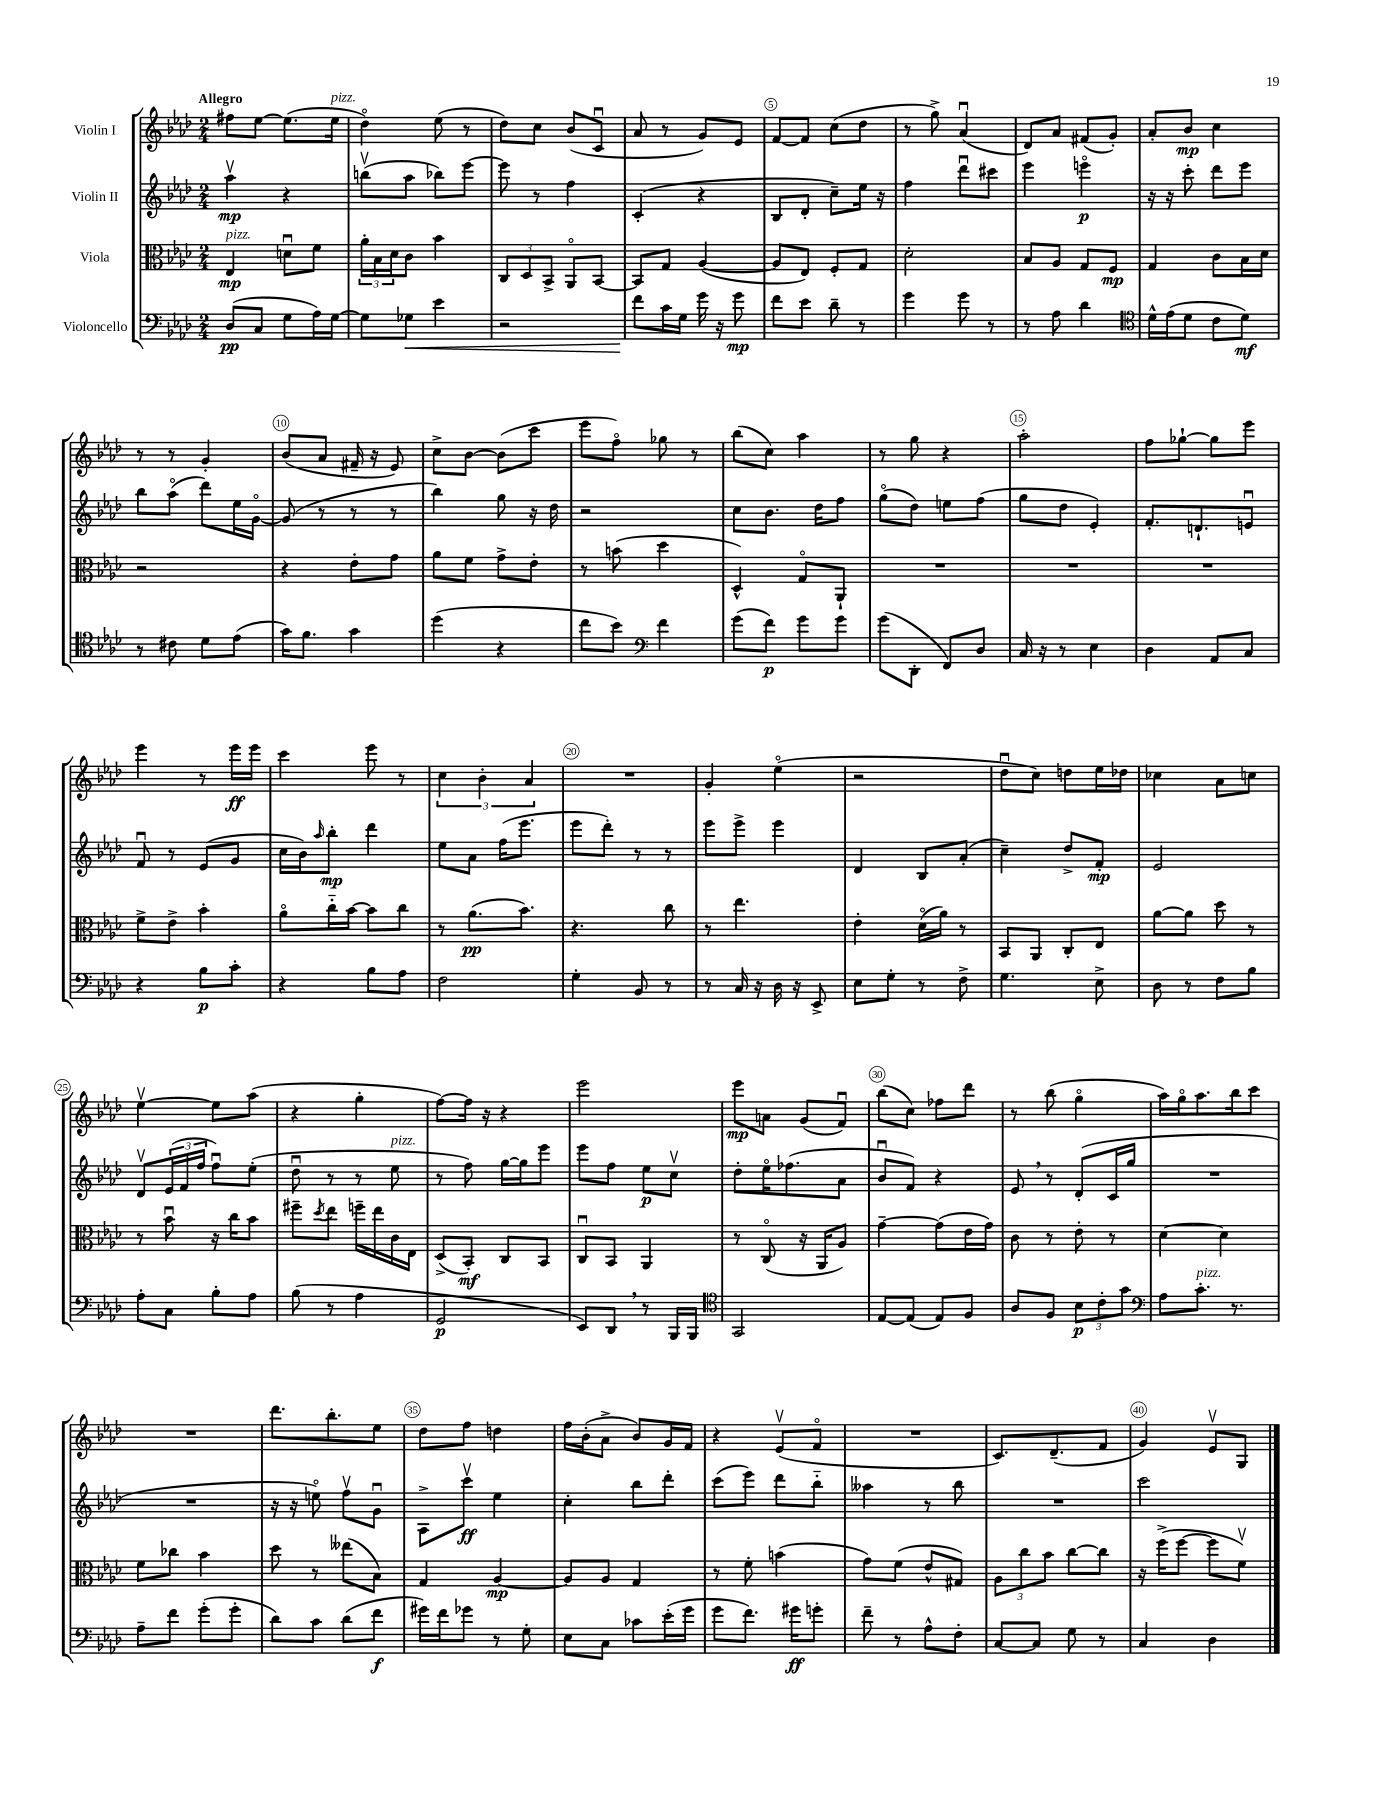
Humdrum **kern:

**kern	**kern	**kern	**kern
*staff4	*staff3	*staff2	*staff1
*clefF4	*clefC3	*clefG2	*clefG2
*k[b-e-a-d-]	*k[b-e-a-d-]	*k[b-e-a-d-]	*k[b-e-a-d-]
*M2/4	*M2/4	*M2/4	*M2/4
(8D-	4E-	4aa-v	8ff#
8C	.	.	[8ee-
8G	8du	4r	(8.ee-]
16A-)	8f	.	.
[16G	.	.	16ee-
=	=	=	=
8G]	24a-'	(8bbv	4dd-o)
.	24B-	.	.
.	24d-	.	.
8G-	8c	8aa-	.
4e-	4b-	8bb-)	(8ee-
.	.	[8eee-	8r
=	=	=	=
2r	12C	8eee-]	8dd-)
.	12D-	.	.
.	.	8r	8cc
.	12BB-^	.	.
.	8AA-o	4ff	(8b-
.	[8BB-	.	8cu
=	=	=	=
8f	8BB-]	(4c'	8a-
16c	8G	.	8r
16G	.	.	.
16g	([4A-	4r	8g)
16r	.	.	.
8g	.	.	8e-
=	=	=	=
8f	8A-]	8B-	[8f
8e-	8E-)	8d-'	8f]
8d-~	8F'	8cc~)	(8cc
8r	8G	16ee-	8dd-
.	.	16r	.
=	=	=	=
4g	2d-'	4ff	8r
.	.	.	8gg^)
8g	.	8ddd-u	(4a-u
8r	.	8ccc#	.
=	=	=	=
8r	8B-	4eee-	8d-)
8A-	8A-	.	8a-
4d-	8G	4eeeo	(8f#
.	8F	.	8g')
=	=	=	=
*clefC4	*	*	*
16d-^^	4G	16r	8a-'
(16e-	.	16r	.
8d-	.	8ccc'	8b-
8c	8c	8ddd-	4cc
8d-)	16B-	8eee-	.
.	16d-	.	.
=	=	=	=
8r	2r	8bb-	8r
8c#	.	(8aa-o	8r
8d-	.	8ddd-)	4g'
(8e-	.	16ee-	.
.	.	[16go	.
=	=	=	=
16g)	4r	(8g]	(8b-
8.f	.	.	.
.	.	8r	8a-
4g	8e-'	8r	16f#~
.	.	.	16r
.	8g	8r	8e-)
=	=	=	=
(4dd-	8a-	4bb-)	8cc^
.	8f	.	[8b-
4r	8g^	8gg	(8b-]
.	8e-'	16r	8ccc
.	.	16dd-	.
=	=	=	=
8cc	8r	2r	8eee-
8b-)	(8b	.	8ffo)
*clefF4	*	*	*
4f	4dd-	.	8gg-
.	.	.	8r
=	=	=	=
(8g	4D-^^)	8cc	(8bb-
8f)	.	8.b-	8cc)
8g	8Go	.	4aa-
.	.	16dd-	.
8g	8AA-`	8ff	.
=	=	=	=
(8g	2r	(8ggo	8r
8DD-'	.	8dd-)	8gg
8FF)	.	8ee	4r
8D-	.	(8ff	.
=	=	=	=
16C	2r	8gg	2aa-'
16r	.	.	.
8r	.	8dd-	.
4E-	.	4e-')	.
=	=	=	=
4D-	2r	8.f'	8ff
.	.	.	[8gg-`
.	.	8.d`	.
8AA-	.	.	8gg-]
8C	.	8eu	8eee-
=	=	=	=
4r	8f^	8fu	4eee-
.	8e-^	8r	.
8B-	4b-'	(8e-	8r
8c'	.	8g	16eee-
.	.	.	16eee-
=	=	=	=
4r	8a-o	16cc	4ccc
.	.	16b-)	.
.	.	16qqaa-	.
.	16cc'~	8bb-'	.
.	[16b-	.	.
8B-	8b-]	4ddd-	8eee-
8A-	8cc	.	8r
=	=	=	=
2F	8r	8ee-	6cc
.	(8.a-	8a-	.
.	.	.	6b-'
.	.	(16ff	.
.	8.b-)	8.eee-	.
.	.	.	6a-
=	=	=	=
4G'	4.r	8eee-	2r
.	.	8ddd-')	.
8BB-	.	8r	.
8r	8cc	8r	.
=	=	=	=
8r	8r	8eee-	4g'
16C	4.ee-	8eee-^	.
16r	.	.	.
16D-	.	4eee-	(4ee-o
16r	.	.	.
8EE-^	.	.	.
=	=	=	=
8E-	4e-'	4d-	2r
8G'	.	.	.
8r	(16d-o	8B-	.
.	16a-)	.	.
8F^	8r	(8a-'	.
=	=	=	=
4.G	8BB-	4cc~)	8dd-u
.	8AA-	.	8cc)
.	8C'	8dd-^	8dd
8E-^	8E-	8f'	16ee-
.	.	.	16dd-
=	=	=	=
8D-	[8a-	2e-	4cc-
8r	8a-]	.	.
8F	8dd-	.	8a-
8B-	8r	.	8cc
=	=	=	=
8A-'	8r	8d-v	[4ee-v
8C	8b-u	(24e-	.
.	.	24f	.
.	.	24ff	.
8B-'	16r	8ffu)	8ee-]
.	16cc	.	.
8A-	8b-	(8ee-'	(8aa-
=	=	=	=
(8B-	8ff#~	8dd-u	4r
.	8qdd-	.	.
8r	8ee-	8r	.
4A-	16ff~	8r	4gg'
.	16ee-	.	.
.	16c	8ee-	.
.	16E-	.	.
=	=	=	=
2GG	(8D-^	8r	[8ff)
.	8BB-')	8ff)	16ff]
.	.	.	16r
.	8C	[16gg	4r
.	.	16gg]	.
.	8BB-	8eee-	.
=	=	=	=
8EE-)	8Cu	8eee-	2eee-
8DD-	8BB-	8ff	.
8r	4AA-	8ee-	.
16BBB-	.	8ccv	.
16BBB-	.	.	.
=	=	=	=
*clefC4	*	*	*
2GG	8r	8dd-'	8eee-
.	(8Co	16ee-o	8a
.	.	(8.ff-	.
.	16r	.	(8g
.	16AA-	.	.
.	8A-)	8a-	8fu)
=	=	=	=
[8E-	[4g~	8b-u	(8bb-
(8E-]	.	8f)	8cc)
8E-)	(8g]	4r	8ff-
8F	16e-	.	8ddd-
.	16g)	.	.
=	=	=	=
8A-	8c	8e-	8r
8F	8r	8r	(8bb-
12B-	8e-'	(8d-'	4ggo
12c'	.	.	.
.	8r	16c	.
12g	.	.	.
.	.	16gg	.
=	=	=	=
*clefF4	*	*	*
8A-	[4d-	2r	16aa-)
.	.	.	16ggo
8.c'	.	.	8.aa-
.	4d-]	.	.
8.r	.	.	16bb-
.	.	.	8ccc
=	=	=	=
8A-~	8f	2r	2r
8f	8cc-	.	.
(8g'	4b-	.	.
8g'	.	.	.
=	=	=	=
8d-)	8dd-	16r	8.ddd-
.	.	16r	.
8c	8r	8eeo)	.
.	.	.	8.bb-'
(8d-	(8ee--	8ffv	.
8f	8B-)	8gu	8ee-
=	=	=	=
16g#)	4G	8A-^	8dd-
16f	.	.	.
8g-	.	8cccv	8ff
8r	[4A-	4ee-	4dd
8G'	.	.	.
=	=	=	=
8E-	8A-]	4cc'	16ff
.	.	.	(16b-'
8C	8A-	.	8a-^
8c-	4G	8bb-	8b-)
(16e-'	.	8ddd-'	16g
16g	.	.	16f
=	=	=	=
8g	8r	(8ccc	4r
8.f)	8f'	8eee-)	.
.	(4b	8ddd-	(8e-v
16g#	.	.	.
8g'	.	8bb-'~	8fo
=	=	=	=
8f~	8g)	4aa--	2r
8r	(8f	.	.
8A-^^	8e-^^	8r	.
8F'	8G#)	8bb-	.
=	=	=	=
[8C	12A-	2r	8.c)
.	12cc	.	.
8C]	.	.	.
.	12b-	.	.
.	.	.	(8.d-~
8G	[8cc	.	.
8r	8cc]	.	8f
=	=	=	=
4C	16r	2ccc	4g)
.	(16ff^	.	.
.	[8ff	.	.
4D-	8ff]	.	8e-v
.	8fv)	.	8G
==	==	==	==
*-	*-	*-	*-
